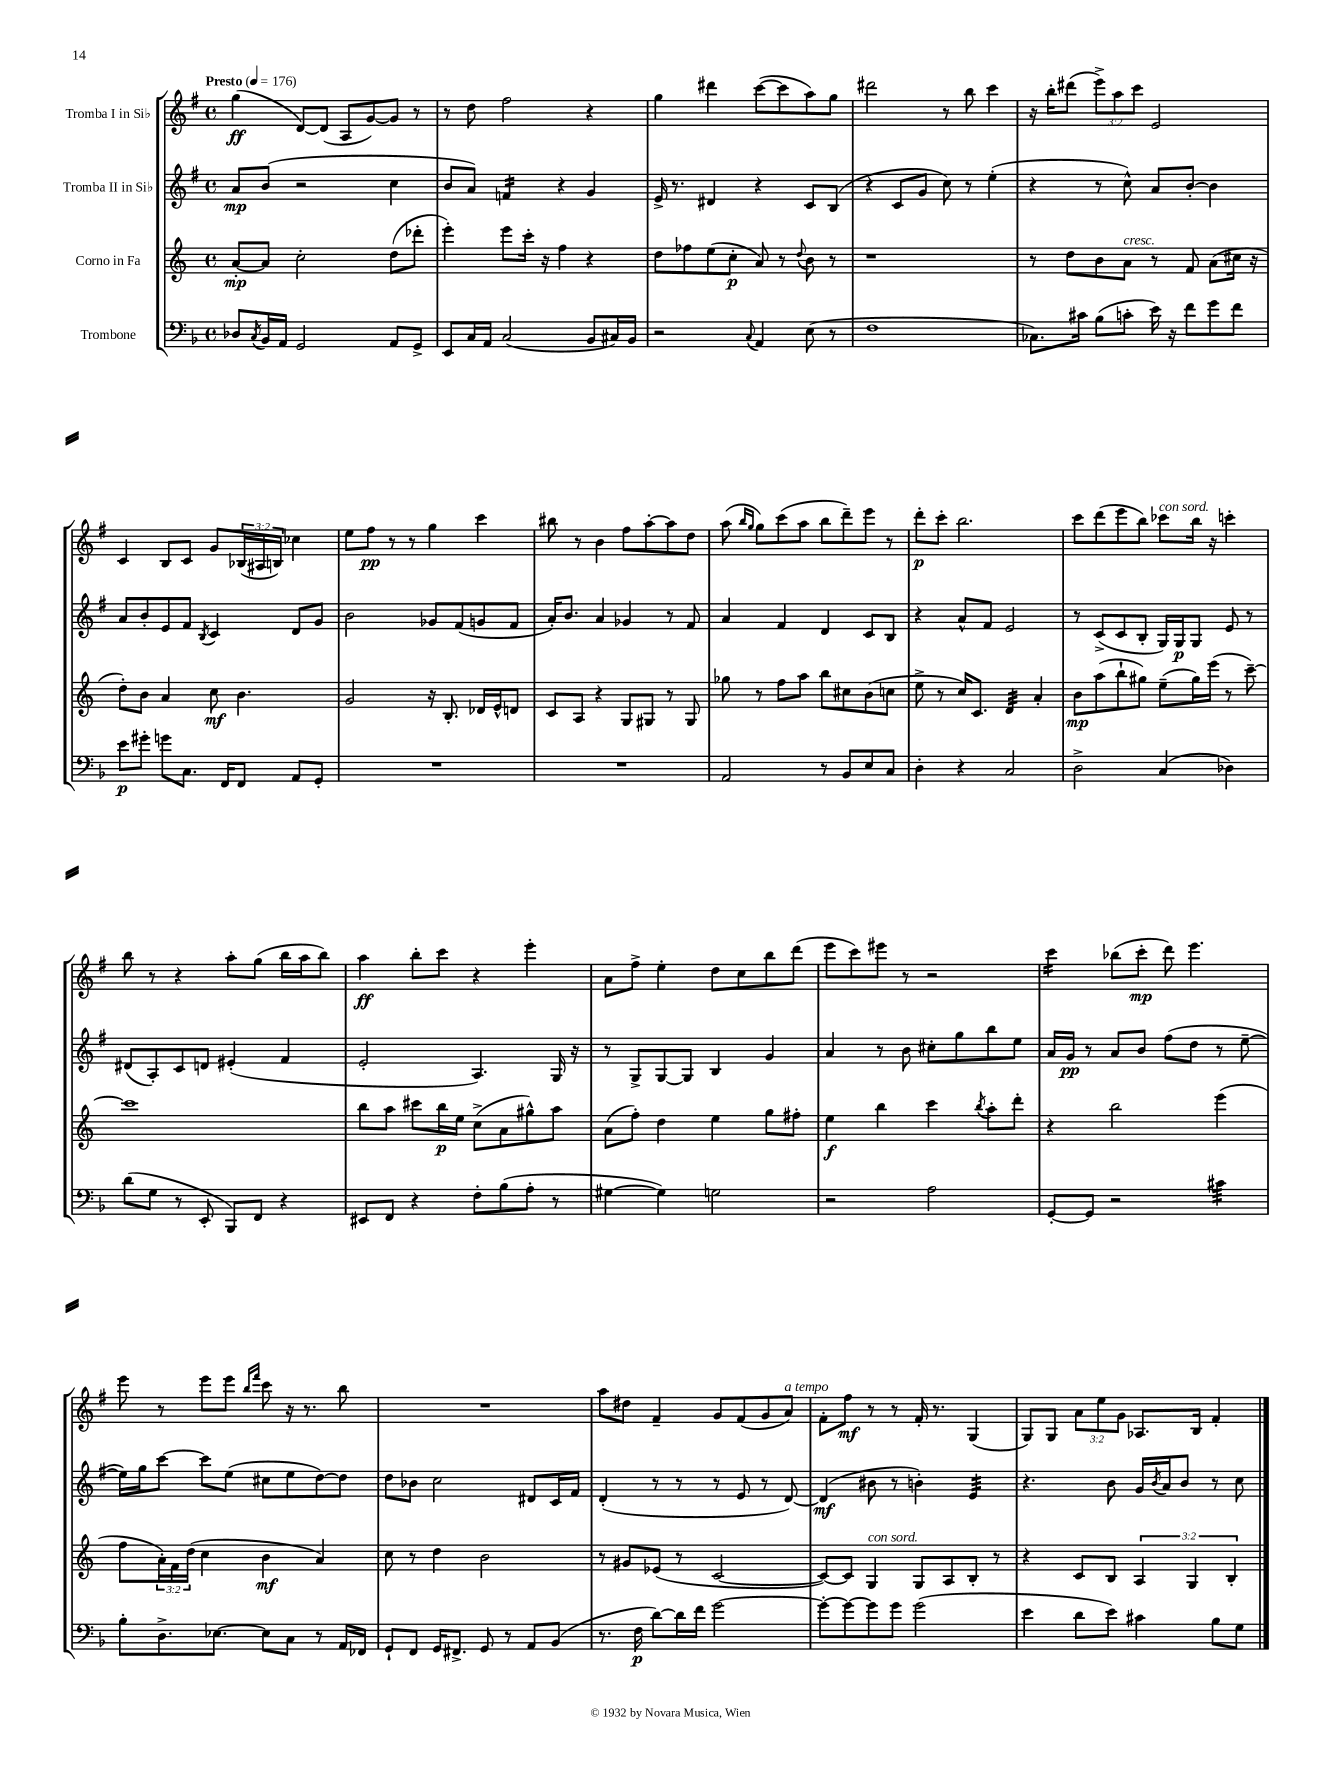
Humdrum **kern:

**kern	**kern	**kern	**kern
*staff4	*staff3	*staff2	*staff1
*clefF4	*clefG2	*clefG2	*clefG2
*k[b-]	*k[]	*k[f#]	*k[f#]
*M4/4	*M4/4	*M4/4	*M4/4
*met(c)	*met(c)	*met(c)	*met(c)
*MM176	*MM176	*MM176	*MM176
8D-/L	[8a'/L	8a/L	(4gg\
8qC/	.	.	.
16BB-/L	8a/]J	(8b/J	.
16AA/JJ	.	.	.
2GG/	2cc'\	2r	[8d/L)
.	.	.	(8d/]J
.	.	.	8A/L
.	.	.	[8g/)
8AA/L	(8dd\L	4cc\	8g/]J
8GG^/J	8ddd-'\J	.	8r
=	=	=	=
8EE/L	4eee'\)	8b/L	8r
16C/L	.	8a/J)	8dd\
16AA/JJ	.	.	.
(2C/	8eee\L	4f/	2ff#\
.	16ccc'\Jk	.	.
.	16r	.	.
.	4ff\	4r	.
8BB-/L	4r	4g/	4r
16C#/L)	.	.	.
16BB-/JJ	.	.	.
=	=	=	=
2r	8dd\L	16e^/	4gg\
.	.	8.r	.
.	8ff-\	.	.
.	(8ee\	4d#/	4ddd#\
.	8cc'\J	.	.
8qqC/	.	.	.
4AA/	8a/)	4r	([8ccc\L
.	8r	.	8ccc\]
.	8qqdd/	.	.
(8E\	8b\	8c/L	8aa\)
8r	8r	(8B/J	8gg\J
=	=	=	=
1F	1r	4r	2ddd#\
.	.	8c/L	.
.	.	8g/J	.
.	.	8cc\)	8r
.	.	8r	8bb\
.	.	(4ee'\	4ccc\
=	=	=	=
8.C-\L)	8r	4r	16r
.	.	.	16bb'\LK
.	8dd\L	.	(8ddd#\J
16c#\Jk	.	.	.
(8B-\L	8b\	8r	12eee^\L)
.	.	.	12aa\
8c'\J	8a\J	8cc^^\)	.
.	.	.	12ccc\J
16e\)	8r	8a/L	2e/
16r	.	.	.
8f\L	8f/	[8b'/J	.
8g\	(8a\L	4b\]	.
8f\J	16cc#\Jk	.	.
.	16r	.	.
=	=	=	=
8e\L	8dd'\L)	8a/L	4c/
8g#'\J	8b\J	8b'/	.
8g\L	4a/	8e/	8B/L
8.C\J	.	8f#/J	8c/J
.	.	8qB/	.
.	8cc\	4c/	8g/L
16FF/LK	.	.	.
8FF/J	4.b\	.	(24B-/L
.	.	.	24A#/
.	.	.	24B/JJ)
8AA/L	.	8d/L	4cc-\
8GG'/J	.	8g/J	.
=	=	=	=
1r	2g/	2b\	8ee\L
.	.	.	8ff#\J
.	.	.	8r
.	.	.	8r
.	16r	8g-/L	4gg\
.	8.B'/	.	.
.	.	(8f#/	.
.	16d-/LL	8g/	4ccc\
.	16e^^/J	.	.
.	8d/J	8f#/J	.
=	=	=	=
1r	8c/L	16a'/LK)	8bb#\
.	.	8.b/J	.
.	8A/J	.	8r
.	4r	4a/	4b\
.	8G/L	4g-/	8ff#\L
.	8G#/J	.	[8aa'\
.	8r	8r	8aa\]
.	8G#/	8f#/	8dd\J
=	=	=	=
2AA/	8gg-\	4a/	(8aa\
.	.	.	16qqbb/LL
.	.	.	16qqgg/JJ
.	8r	.	8gg\L)
.	8ff\L	4f#/	(8ccc\
.	8aa\J	.	8aa\J
8r	8bb\L	4d/	8bb\L
8BB-/L	8cc#\	.	8ddd~\)
8E/	(8b\	8c/L	8eee\J
8C/J	8cc\J	8B/J	8r
=	=	=	=
4D'\	8ee^\	4r	8ddd'\L
.	8r	.	8ccc'\J
4r	16cc/LK)	8a^^/L	2.bb\
.	8.c/J	.	.
.	.	8f#/J	.
2C/	4d/	2e/	.
.	4a'/	.	.
=	=	=	=
2D^\	8b\L	8r	8ccc\L
.	(8aa\	(8c^/L	(8ddd\
.	8bb`\	8c/	8eee\
.	8gg#\J)	8B'/J	8bb\J)
(4C/	(8ee~\L	16G/LL)	8ccc-\L
.	.	16G/J	.
.	16gg#\L)	8G/J	16bb\Jk
.	(16eee\JJ	.	16r
4D-\)	8r	8e/	4ccc'\
.	[8ccc~\)	8r	.
=	=	=	=
(8d\L	1ccc]	(8d#/L	8bb\
8G\J	.	8A'/)	8r
8r	.	8c/	4r
8EE'/	.	8d/J	.
8BBB-/L)	.	(4e#'/	8aa'\L
8FF/J	.	.	(8gg\J
4r	.	4f#/	16bb\LL
.	.	.	16aa\J
.	.	.	8bb\J)
=	=	=	=
8EE#/L	8bb\L	2e'/	4aa\
8FF/J	8aa\J	.	.
4r	8ccc#\L	.	8bb'\L
.	16bb\L	.	8ccc\J
.	16ee\JJ	.	.
8F'\L	(8cc^\L	4.A/)	4r
(8B-\	8a\	.	.
8A'\J	8gg#^^\)	.	4eee'\
8r	8aa\J	16G/	.
.	.	16r	.
=	=	=	=
[4G#\	(8a\L	8r	8a\L
.	8ff'\J)	8G^/L	8ff#^\J
4G#\])	4dd\	[8G/	4ee'\
.	.	8G/]J	.
2G\	4ee\	4B/	8dd\L
.	.	.	8cc\
.	8gg\L	4g/	8bb\
.	8ff#'\J	.	(8ddd\J
=	=	=	=
2r	4ee\	4a/	8eee\L
.	.	.	8ccc\)
.	4bb\	8r	8eee#\J
.	.	8b\	8r
2A\	4ccc\	8cc#'\L	2r
.	.	8gg\	.
.	8qbb/	.	.
.	8aa'\L	8bb\	.
.	8ddd'\J	8ee\J	.
=	=	=	=
[8GG'/L	4r	16a/LL	4ccc\
.	.	16g/JJ	.
8GG/]J	.	8r	.
2r	2bb\	8a/L	(8bb-\L
.	.	8b/J	8ccc'\J
.	.	(8ff#\L	8ddd\)
.	.	8dd\J	4.eee\
4c#\	(4eee\	8r	.
.	.	[8ee~\	.
=	=	=	=
8B-'\L	8ff\L	16ee\]LL)	8eee\
.	.	16gg\J	.
8.D^\	24a'\L)	[8ccc\J	8r
.	24f\	.	.
.	(24dd\JJ	.	.
.	4cc\	8ccc\]L	8eee\L
[8.E-\J	.	.	.
.	.	(8ee\J	8eee\J
.	.	.	16qqbb/LL
.	.	.	16qqfff#/JJ
8E-\]L	4b\	8cc#\L	8ccc\
8C\J	.	8ee\	16r
.	.	.	8.r
8r	4a/)	[8dd\)	.
16AA/LL	.	8dd\]J	8bb\
16FF-/JJ	.	.	.
=	=	=	=
8GG`/L	8cc\	8dd\L	1r
8FF/J	8r	8b-\J	.
16GG/LK	4dd\	2cc\	.
8.FF#^/J	.	.	.
8GG/	2b\	.	.
8r	.	.	.
8AA/L	.	8d#/L	.
(8BB-/J	.	16c/L	.
.	.	16f#/JJ	.
=	=	=	=
8.r	8r	(4d'/	8aa\L
.	8g#/L	.	8dd#\J
16F\	.	.	.
[8d\L)	(8e-/J	8r	4f#~/
16d\]L	8r	8r	.
16f\JJ	.	.	.
[2g\	[2c/	8r	8g/L
.	.	8e/	(8f#/
.	.	8r	8g/
.	.	[8d/)	8a/J)
=	=	=	=
8g'\_L	8c/_L)	(4d/]	8f#'\L
8g\_	8c/]J	.	8ff#\J
8g\]	4G/	8b#\	8r
8g\J	.	8r	8r
(2g\	8G/L	4b'\)	16f#'/
.	.	.	8.r
.	8A/	.	.
.	8B'/J	4e/	(4G/
.	8r	.	.
=	=	=	=
4e\	4r	4.r	8G/L)
.	.	.	8G/J
8d\L	8c/L	.	12a\L
.	.	.	12ee\
8e\J)	8B/J	8b\	.
.	.	.	12g\J
4c#\	6A/	16g/LL	8.A-/L
.	.	8qb/	.
.	.	16a/J	.
.	.	8b/J	.
.	6G/	.	.
.	.	.	16B/Jk
8B-\L	.	8r	4f#'/
.	6B'/	.	.
8G\J	.	8cc\	.
==	==	==	==
*-	*-	*-	*-
